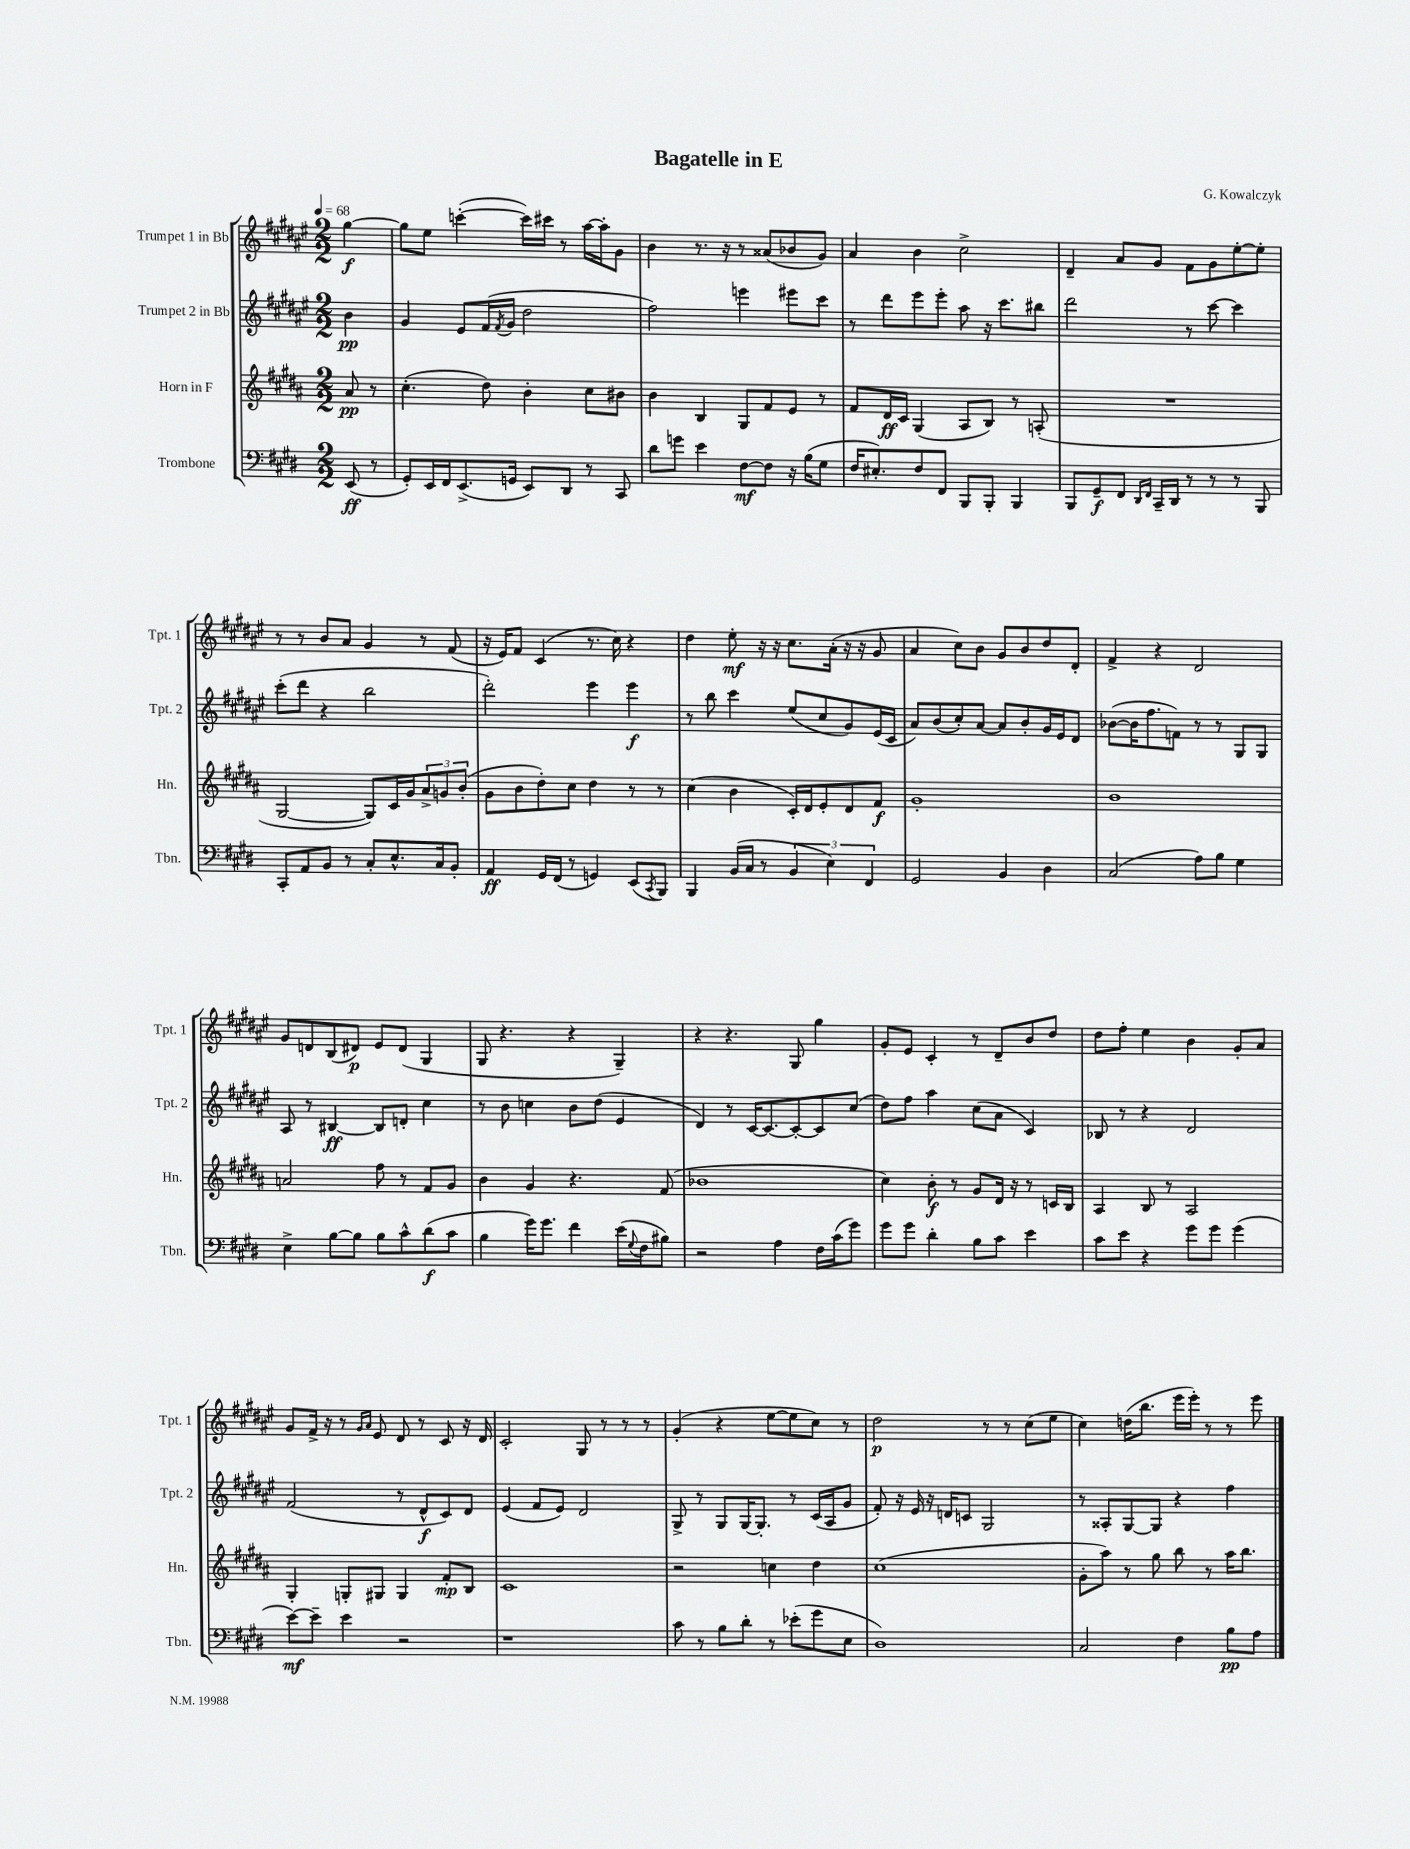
\header { title = "Bagatelle in E" composer = "G. Kowalczyk" }
<<
\new StaffGroup <<
\new Staff = "s0" \with { instrumentName = "Trumpet 1 in Bb" shortInstrumentName = "Tpt. 1" } {
    \clef treble \key fis \major \numericTimeSignature \time 2/2 \partial 4 \tempo 4 = 68
    gis''4~\f |
    gis''8 eis''8 c'''4~-.( c'''16) cis'''16 r8 ais''16~ ais''16-. gis'8 |
    b'4 r8. r16 r8 aisis'8( bes'8 gis'8) |
    ais'4 b'4 cis''2-> |
    dis'4-- ais'8 gis'8 fis'8 gis'8 eis''8~-. eis''8-. |
    r8 r8 b'8 ais'8 gis'4 r8 fis'8( |
    r16 eis'16) fis'8 cis'4( r8. cis''16) r4 |
    dis''4 eis''8-.\mf r16 r16 cis''8. ais'16-.( r16 r16 gis'8 |
    ais'4 cis''8) b'8 gis'8 b'8 dis''8 dis'8-. |
    fis'4-> r4 dis'2 |
    gis'8 d'8 b8( dis'8\p) eis'8 dis'8( gis4 |
    gis8 r4. r4 gis4--) |
    r4 r4. gis8 gis''4 |
    gis'8-. eis'8 cis'4-. r8 dis'8-- b'8 dis''8 |
    dis''8 fis''8-. eis''4 b'4 gis'8-. ais'8 |
    gis'8 fis'16-> r16 r8 \grace { gis'16 ais'16 } eis'8 dis'8 r8 cis'8 r16 dis'16 |
    cis'2-. gis8 r8 r8 r8 |
    gis'4-.( r4 eis''8~ eis''8 cis''8) r8 |
    dis''2\p r8 r8 cis''8( eis''8 |
    cis''4) d''16( b''8. eis'''16 eis'''16-.) r8 r8 eis'''8 \bar "|." |
}
\new Staff = "s1" \with { instrumentName = "Trumpet 2 in Bb" shortInstrumentName = "Tpt. 2" } {
    \clef treble \key fis \major \numericTimeSignature \time 2/2 \partial 4
    b'4\pp |
    gis'4 eis'8 fis'16( \acciaccatura { fis'8 } gis'16 dis''2 |
    fis''2) e'''4 eis'''8 cis'''8 |
    r8 dis'''8 eis'''8 eis'''8-. ais''8 r16 cis'''8. bis''8 |
    dis'''2 r8 cis'''8~ cis'''4 |
    cis'''8-.( dis'''8 r4 b''2 |
    dis'''2-.) eis'''4 eis'''4\f |
    r8 b''8 cis'''4 eis''8( cis''8 gis'8) eis'16( cis'16 |
    ais'8) b'8( cis''8-.) ais'8~ ais'8 b'8-. gis'16 eis'16 dis'8 |
    bes'8~( bes'16 fis''8. f'8) r8 r8 gis8 gis8 |
    ais8 r8 bis4~\ff bis8 d'8-. cis''4 |
    r8 b'8 c''4 b'8 dis''8( eis'4 |
    dis'4) r8 cis'16~ cis'8.~ cis'8~-. cis'8 cis''8( |
    dis''8) fis''8 ais''4 cis''8( ais'8 cis'4) |
    bes8 r8 r4 dis'2 |
    fis'2( r8 dis'8-^\f cis'8) dis'8 |
    eis'4( fis'8 eis'8) dis'2 |
    gis8-> r8 gis8 gis16~ gis8.-. r8 cis'16( ais16 gis'8 |
    fis'8-.) r16 eis'16 r16 d'16 c'8 gis2 |
    r8 aisis8-. gis8~ gis8 r4 fis''4 \bar "|." |
}
\new Staff = "s2" \with { instrumentName = "Horn in F" shortInstrumentName = "Hn." } {
    \clef treble \key b \major \numericTimeSignature \time 2/2 \partial 4
    ais'8\pp r8 |
    cis''4.-.( dis''8) b'4-. cis''8 bis'8 |
    b'4 b4 gis8 fis'8 e'8 r8 |
    fis'8 dis'16\ff cis'16 gis4( ais8 b8) r8 a8-.( |
    R1 |
    gis2~ gis8) cis'16 gis'16 \tuplet 3/2 { ais'8-> g'8 b'8-.( } |
    gis'8 b'8 dis''8-.) cis''8 dis''4 r8 r8 |
    cis''4( b'4 cis'16-.) dis'16 e'8-. dis'8 fis'8\f |
    gis'1-. |
    b'1 |
    a'2 fis''8 r8 fis'8 gis'8 |
    b'4 gis'4 r4. fis'8( |
    bes'1 |
    cis''4) b'8-.\f r8 gis'8 dis'16 r16 r8 c'16 b16 |
    ais4 b8 r8 ais2 |
    gis4-. g8-. gis8 gis4 fis'8-.\mp b8 |
    cis'1 |
    r2 c''4 dis''4 |
    cis''1( |
    gis'8-. ais''8) r8 gis''8 b''8 r8 ais''16 b''8. \bar "|." |
}
\new Staff = "s3" \with { instrumentName = "Trombone" shortInstrumentName = "Tbn." } {
    \clef bass \key e \major \numericTimeSignature \time 2/2 \partial 4
    e,8\ff( r8 |
    gis,8-.) e,16 fis,16 e,8.->( g,16 e,8) dis,8 r8 cis,8 |
    dis'8 g'8 e'4 fis8~\mf fis8 r16 b16( gis8 |
    fis16 eis8.-.) fis8 fis,8 b,,8 b,,8-. b,,4 |
    b,,8 gis,8--\f fis,8 \grace { dis,16 fis,16 } cis,16-- dis,16 r8 r8 r8 b,,8 |
    cis,8-. a,8 b,8 r8 cis8-. e8.-^ cis16 b,8-. |
    a,4\ff gis,16 fis,16( r8 g,4) e,8( \acciaccatura { cis,8 } b,,8) |
    b,,4 b,16( cis16 r8 \tuplet 3/2 { b,4 e4) fis,4 } |
    gis,2 b,4 dis4 |
    cis2( a8) b8 gis4 |
    e4-> b8~ b8 b8 cis'8-^ dis'8\f( cis'8 |
    b4 gis'16) gis'8. fis'4 e'16( \appoggiatura { gis8 } fis16 bis8) |
    r2 a4 fis16 cis'16( gis'8) |
    gis'8 gis'8 dis'4-. b8 cis'8 e'4 |
    cis'8 e'8 r4 gis'8 gis'8 gis'4( |
    e'8~\mf) e'8-- e'4 r2 |
    r1 |
    cis'8 r8 b8 dis'8-. r8 ees'8-.( gis'8 e8 |
    dis1) |
    cis2 fis4 b8\pp a8 \bar "|." |
}
>>
>>
\layout { \context { \Score \remove "Bar_number_engraver" } }
